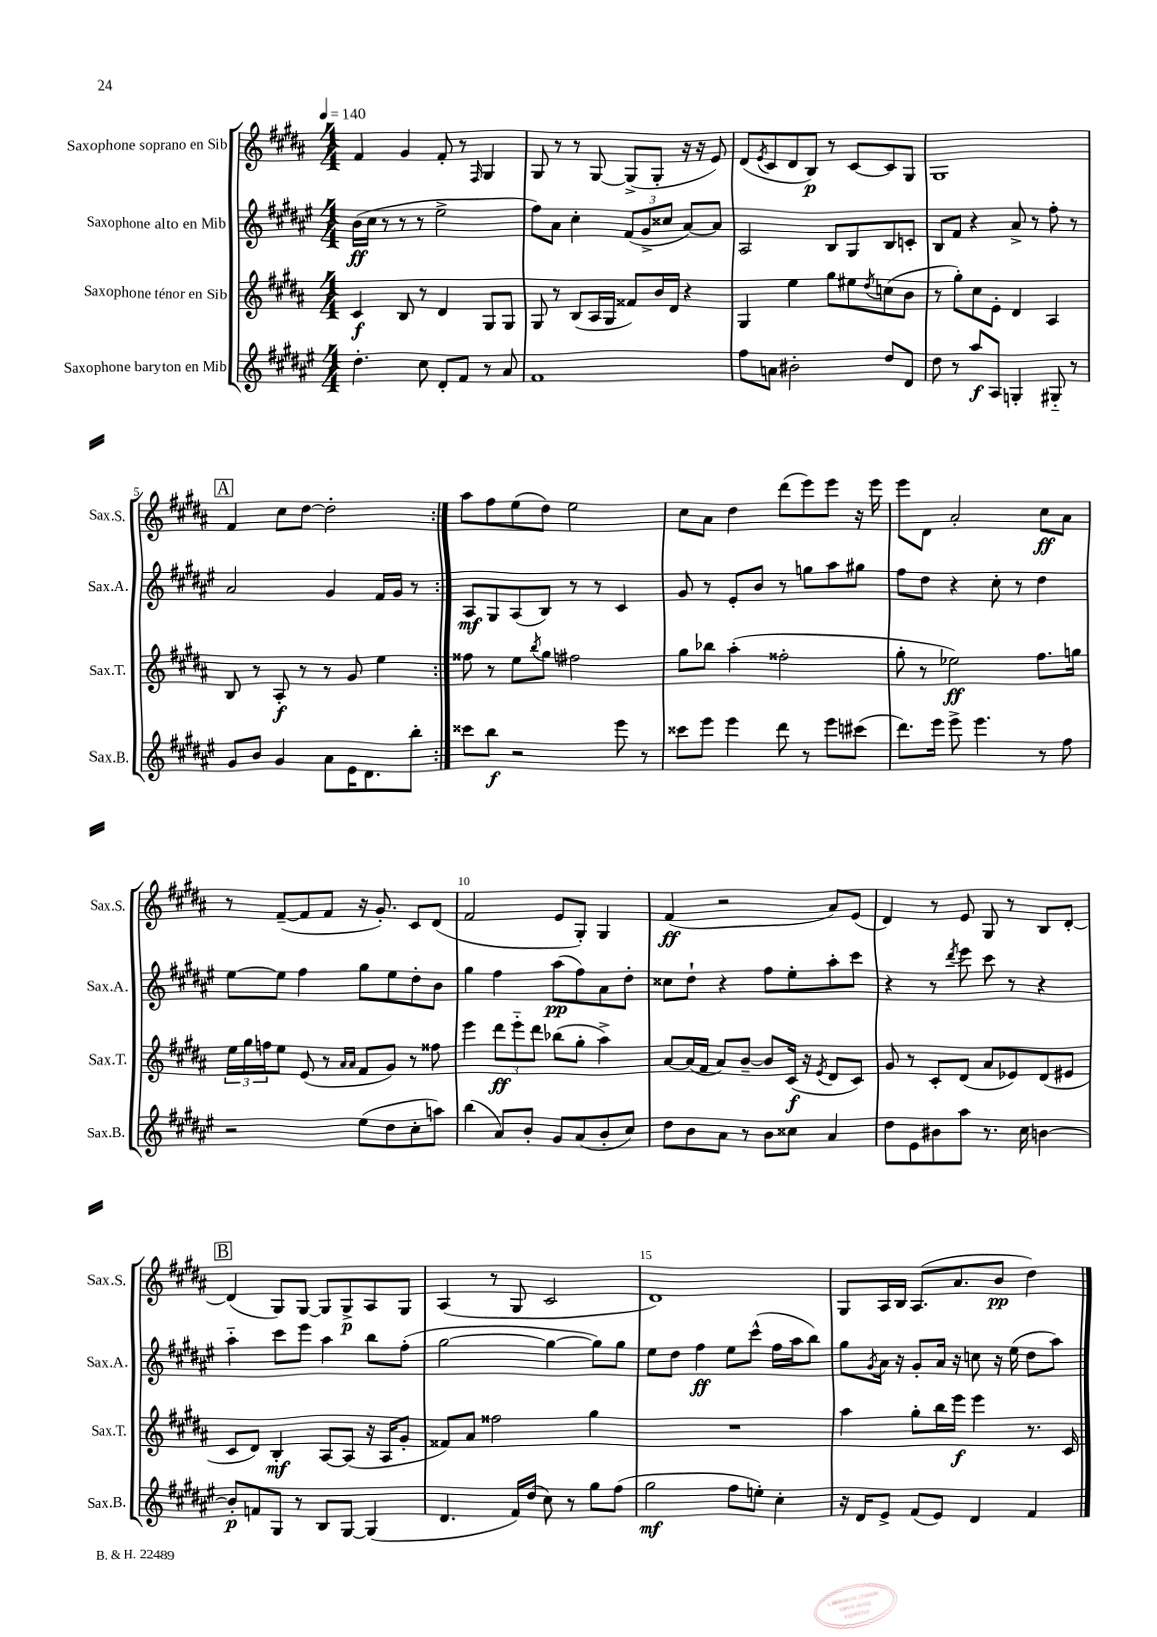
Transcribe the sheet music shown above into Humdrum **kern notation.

**kern	**dynam	**kern	**dynam	**kern	**dynam	**kern	**dynam
*part4	*part4	*part3	*part3	*part2	*part2	*part1	*part1
*staff4	*staff4	*staff3	*staff3	*staff2	*staff2	*staff1	*staff1
*I"Saxophone baryton en Mib	*	*I"Saxophone ténor en Sib	*	*I"Saxophone alto en Mib	*	*I"Saxophone soprano en Sib	*
*I'Sax.B.	*	*I'Sax.T.	*	*I'Sax.A.	*	*I'Sax.S.	*
*clefG2	*	*clefG2	*	*clefG2	*	*clefG2	*
*k[f#c#g#d#a#e#]	*	*k[f#c#g#d#a#]	*	*k[f#c#g#d#a#e#]	*	*k[f#c#g#d#a#]	*
*M4/4	*	*M4/4	*	*M4/4	*	*M4/4	*
*MM140	*	*MM140	*	*MM140	*	*MM140	*
=1	=1	=1	=1	=1	=1	=1	=1
4.dd#'\	.	4c#/	f	(16b\LL	ff	4f#/	.
.	.	.	.	16cc#\JJ	.	.	.
.	.	.	.	8r	.	.	.
.	.	8B/	.	8r	.	4g#/	.
8cc#\	.	8r	.	8r	.	.	.
8d#'/L	.	4d#/	.	2ee#^\	.	8f#'/	.
8f#/J	.	.	.	.	.	8r	.
.	.	.	.	.	.	16qqF#/	.
8r	.	8G#/L	.	.	.	4G#/	.
8a#/	.	8G#/J	.	.	.	.	.
=2	=2	=2	=2	=2	=2	=2	=2
1f#	.	8G#/	.	8ff#\L)	.	8G#/	.
.	.	8r	.	8a#\J	.	8r	.
.	.	(8B/L	.	4cc#'\	.	8r	.
.	.	16A#/L	.	.	.	[8G#/	.
.	.	16G#/JJ	.	.	.	.	.
.	.	8f##X/L)	.	(12f#/L	.	(8G#^/L]	.
.	.	.	.	12g#^/	.	.	.
.	.	16b/L	.	.	.	8G#'/J	.
.	.	.	.	12cc##X/J	.	.	.
.	.	16d#/JJ	.	.	.	.	.
.	.	4r	.	[8a#/L)	.	16r	.
.	.	.	.	.	.	16r	.
.	.	.	.	8a#/J]	.	8e/)	.
=3	=3	=3	=3	=3	=3	=3	=3
8ff#\L	.	4G#/	.	2A#/	.	(8d#/L	.
.	.	.	.	.	.	8qe/	.
8an\J	.	.	.	.	.	8c#/	.
2b#X'\	.	4ee\	.	.	.	8d#/	.
.	.	.	.	.	.	8B/J)	p
.	.	8gg#\L	.	8B/L	.	8r	.
.	.	8ee#X\	.	8G#/	.	[8c#/L	.
.	.	8qdd#/	.	.	.	.	.
8dd#/L	.	(8ccn\	.	8B/	.	8c#/]	.
8d#/J	.	8b\J	.	8cn'/J	.	8G#/J	.
=4	=4	=4	=4	=4	=4	=4	=4
8dd#\	.	8r	.	8B/L	.	1G#	.
8r	.	8gg#'\L)	.	8f#/J	.	.	.
8aa#/L	f	8cc#\	.	4r	.	.	.
8A#/J	.	8e'\J	.	.	.	.	.
4Gn'/	.	4d#/	.	8a#^/	.	.	.
.	.	.	.	8r	.	.	.
8G#X/	.	4A#/	.	8ff#'\	.	.	.
8r	.	.	.	8r	.	.	.
!!LO:LB:g=z
!!LO:REH:place=s1:t=A
=5	=5	=5	=5	=5	=5	=5	=5
8g#/L	.	8B/	.	2a#/	.	4f#/	.
8b/J	.	8r	.	.	.	.	.
4g#/	.	8A#'/	f	.	.	8cc#\L	.
.	.	8r	.	.	.	[8dd#\J	.
8a#\L	.	8r	.	4g#/	.	2dd#'\]	.
16e#\K	.	8g#/	.	.	.	.	.
8.d#\	.	.	.	.	.	.	.
.	.	4ee\	.	16f#/LL	.	.	.
.	.	.	.	16g#/JJ	.	.	.
8bb'\J	.	.	.	8r	.	.	.
=6:|!	=6:|!	=6:|!	=6:|!	=6:|!	=6:|!	=6:|!	=6:|!
8ccc##X\L	.	8ff##X\	.	8A#/L	mf	8aa#\L	.
8bb\J	f	8r	.	8G#/	.	8ff#\	.
2r	.	8ee\L	.	(8A#/	.	(8ee\	.
.	.	8qbb/	.	.	.	.	.
.	.	8gg#\J	.	8B/J)	.	8dd#\J)	.
.	.	2ff#X\	.	8r	.	2ee\	.
.	.	.	.	8r	.	.	.
8eee#\	.	.	.	4c#/	.	.	.
8r	.	.	.	.	.	.	.
=7	=7	=7	=7	=7	=7	=7	=7
8ccc##X\L	.	8gg#\L	.	8g#/	.	8cc#\L	.
8eee#\J	.	8bb-X\J	.	8r	.	8a#\J	.
4eee#\	.	(4aa#'\	.	8e#'/L	.	4dd#\	.
.	.	.	.	8b/J	.	.	.
8ddd#\	.	2ff##X'\	.	8r	.	(8ddd#\L	.
8r	.	.	.	8ggn\L	.	8eee\)	.
8eee#\L	.	.	.	8aa#\	.	8eee\J	.
(8ccc#X\J	.	.	.	8gg#X\J	.	16r	.
.	.	.	.	.	.	16eee\	.
=8	=8	=8	=8	=8	=8	=8	=8
8.ddd#\L)	.	8gg#'\	.	8ff#\L	.	8eee\L	.
.	.	8r	.	8dd#\J	.	8d#\J	.
16eee#\Jk	.	.	.	.	.	.	.
8eee#^\	.	2ee-X\)	ff	4r	.	2a#'/	.
4.eee#\	.	.	.	.	.	.	.
.	.	.	.	8cc#'\	.	.	.
.	.	.	.	8r	.	.	.
8r	.	8.ff#\L	.	4dd#\	.	8cc#\L	ff
8ff#\	.	.	.	.	.	8a#\J	.
.	.	16ggn\Jk	.	.	.	.	.
!!LO:LB:g=z
=9	=9	=9	=9	=9	=9	=9	=9
2r	.	24ee\LL	.	[8ee#\L	.	8r	.
.	.	24gg#\	.	.	.	.	.
.	.	24ffn\J	.	.	.	.	.
.	.	8ee\J	.	8ee#\J]	.	([8f#~/L	.
.	.	(8e/	.	4ff#\	.	8f#/]	.
.	.	8r	.	.	.	8f#/J	.
.	.	16qqa#/LL	.	.	.	.	.
.	.	16qqa#/JJ	.	.	.	.	.
(8ee#\L	.	8f#/L	.	8gg#\L	.	16r	.
.	.	.	.	.	.	8.g#'/)	.
8dd#\	.	8g#/J)	.	8ee#\	.	.	.
8cc#'\	.	8r	.	8dd#'\	.	8c#/L	.
8aan\J)	.	8ff##X\	.	8b\J	.	(8d#/J	.
=10	=10	=10	=10	=10	=10	=10	=10
(4bb\	.	4eee\	.	4gg#\	.	2f#/	.
8a#/L)	.	12ddd#\L	ff	4ff#\	.	.	.
.	.	12eee\	.	.	.	.	.
8b'/J	.	.	.	.	.	.	.
.	.	12ddd#\J	.	.	.	.	.
8g#/L	.	(8bb-X\L	.	(8aa#\L	pp	8e/L	.
(8a#/	.	8gg#'\J	.	8ff#\)	.	8G#'/J)	.
8b'/	.	4aa#^\)	.	8a#\	.	4G#/	.
8cc#/J)	.	.	.	8dd#'\J	.	.	.
=11	=11	=11	=11	=11	=11	=11	=11
8dd#\L	.	[8a#/L	.	8cc##X\L	.	(4f#/	ff
8b\	.	(16a#/L]	.	8dd#`\J	.	.	.
.	.	16f#/JJ	.	.	.	.	.
8a#\J	.	8a#/L)	.	4r	.	2r	.
8r	.	[8b~/J	.	.	.	.	.
8b\L	.	8b/L]	.	8ff#\L	.	.	.
8cc##X\J	.	(16c#/Jk	f	8ee#'\	.	.	.
.	.	16r	.	.	.	.	.
.	.	8qe/	.	.	.	.	.
4a#/	.	8d#/L	.	8aa#'\	.	8a#/L)	.
.	.	8c#/J)	.	8ccc#\J	.	(8e/J	.
=12	=12	=12	=12	=12	=12	=12	=12
8dd#\L	.	8g#/	.	4r	.	4d#/)	.
8e#\	.	8r	.	.	.	.	.
8b#X\	.	8c#'/L	.	8r	.	8r	.
.	.	.	.	8qddd#/	.	.	.
8aa#\J	.	(8d#/J	.	8eee#\	.	8e/	.
8.r	.	8a#/L	.	8ccc#\	.	8G#/	.
.	.	8e-X/)	.	8r	.	8r	.
16cc#\	.	.	.	.	.	.	.
[4bn\	.	(8d#/	.	4r	.	8B/L	.
.	.	8e#X/J	.	.	.	[8d#'/J	.
!!LO:LB:g=z
!!LO:REH:place=s1:t=B
=13	=13	=13	=13	=13	=13	=13	=13
8b'/L]	p	8c#/L	.	4aa#\	.	(4d#/]	.
8fn/	.	8d#/J)	.	.	.	.	.
8G#/J	.	4B'/	mf	8ccc#\L	.	8G#/L)	.
8r	.	.	.	8eee#\J	.	[8G#/J	.
8B/L	.	[8A#/L	.	4aa#\	.	8G#/L]	.
[8G#/J	.	(8A#/J]	.	.	.	8G#^/	p
(4G#/]	.	16r	.	8bb\L	.	8A#/	.
.	.	16A#/KL	.	.	.	.	.
.	.	8g#'/J	.	(8ff#'\J	.	8G#/J	.
=14	=14	=14	=14	=14	=14	=14	=14
4.d#/	.	8f##X/L)	.	[2gg#\	.	(4A#/	.
.	.	8a#/J	.	.	.	.	.
.	.	2ff##X\	.	.	.	8r	.
16f#/LL)	.	.	.	.	.	8G#/	.
(16dd#/JJ	.	.	.	.	.	.	.
8cc#\)	.	.	.	4gg#\_	.	2c#/	.
8r	.	.	.	.	.	.	.
8gg#\L	.	4gg#\	.	8gg#\L])	.	.	.
(8ff#\J	.	.	.	8gg#\J	.	.	.
=15	=15	=15	=15	=15	=15	=15	=15
2gg#\	mf	1r	.	8ee#\L	.	1d#)	.
.	.	.	.	8dd#\J	.	.	.
.	.	.	.	4ff#\	ff	.	.
8ff#\L	.	.	.	8ee#\L	.	.	.
8een'\J)	.	.	.	(8ccc#^^\J	.	.	.
4cc#'\	.	.	.	16ff#\LL	.	.	.
.	.	.	.	16aa#\J	.	.	.
.	.	.	.	8bb\J)	.	.	.
=16	=16	=16	=16	=16	=16	=16	=16
16r	.	4aa#\	.	8gg#\L	.	8G#/L	.
16d#/KL	.	.	.	.	.	.	.
.	.	.	.	8qg#/	.	.	.
8e#^/J	.	.	.	16a#\Jk	.	16A#/L	.
.	.	.	.	16r	.	16B/JJ	.
(8f#/L	.	8gg#'\L	.	8g#'/L	.	(8.A#/L	.
8e#/J)	.	16bb\L	.	16a#/Jk	.	.	.
.	.	16eee\JJ	f	16r	.	8.a#/	.
4d#/	.	4eee\	.	8ccn\	.	.	.
.	.	.	.	16r	.	8b/J	pp
.	.	.	.	(16ee#\	.	.	.
4f#/	.	8.r	.	8dd#\L	.	4dd#\)	.
.	.	.	.	8aa#\J)	.	.	.
.	.	16c#/	.	.	.	.	.
==	==	==	==	==	==	==	==
*-	*-	*-	*-	*-	*-	*-	*-
